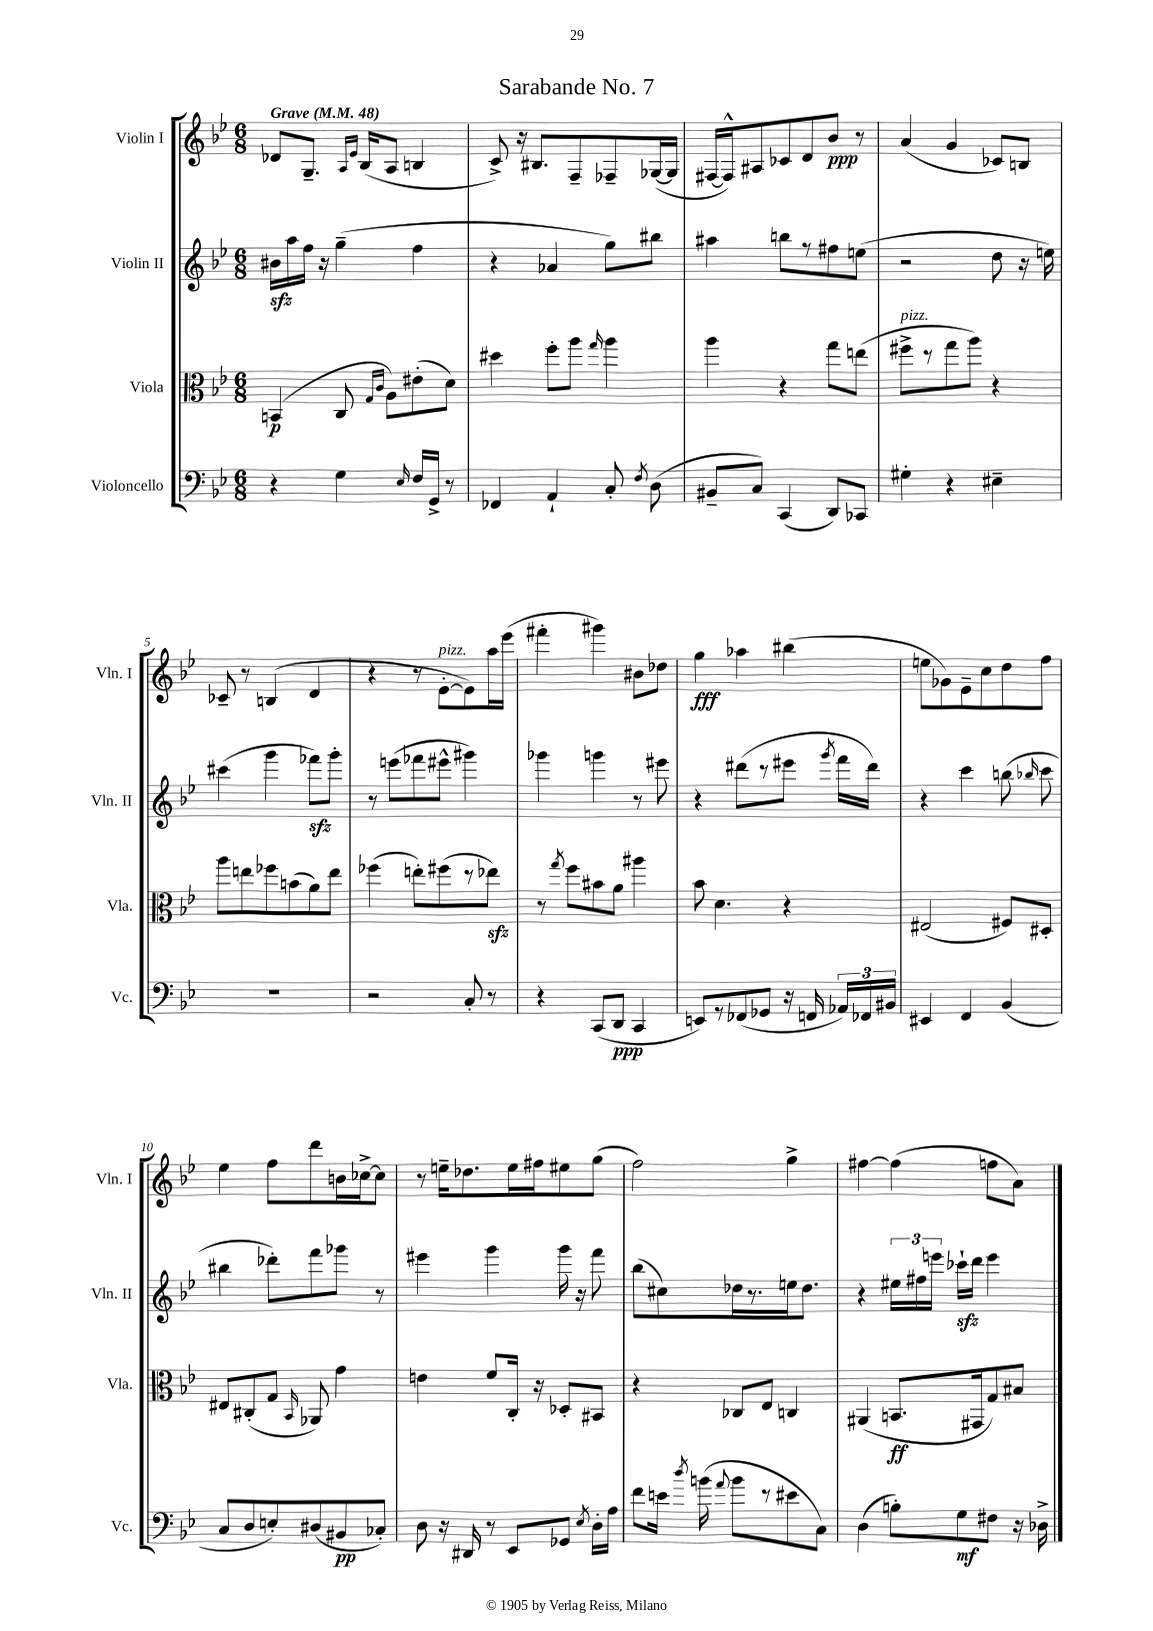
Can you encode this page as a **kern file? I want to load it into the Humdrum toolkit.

**kern	**dynam	**kern	**dynam	**kern	**kern	**dynam
*part4	*part4	*part3	*part3	*part2	*part1	*part1
*staff4	*staff4	*staff3	*staff3	*staff2	*staff1	*staff1
*I"Violoncello	*	*I"Viola	*	*I"Violin II	*I"Violin I	*
*I'Vc.	*	*I'Vla.	*	*I'Vln. II	*I'Vln. I	*
*clefF4	*	*clefC3	*	*clefG2	*clefG2	*
*k[b-e-]	*	*k[b-e-]	*	*k[b-e-]	*k[b-e-]	*
*M6/8	*	*M6/8	*	*M6/8	*M6/8	*
*MM48	*	*MM48	*	*MM48	*MM48	*
=1	=1	=1	=1	=1	=1	=1
!	!	!	!	!	!LO:TX:a:B:t=Grave	!
4r	.	(4BBn/	p	16b#Xzz\LL	8d-X/L	.
.	.	.	.	16aa\	.	.
.	.	.	.	16ff\JJ	8.G~/J	.
.	.	.	.	16r	.	.
4G\	.	8C/	.	(4gg~\	.	.
.	.	.	.	.	16qqA/LL	.
.	.	.	.	.	16qqe-/JJ	.
.	.	.	.	.	(16B-/KL	.
.	.	16qqG/LL	.	.	.	.
.	.	16qqc/JJ	.	.	.	.
.	.	8A\L)	.	.	8A/J	.
16qqE-/	.	.	.	.	.	.
16F/LL	.	(8e#X'\	.	4ff\	4Bn/	.
16GG^/JJ	.	.	.	.	.	.
8r	.	8d\J)	.	.	.	.
=2	=2	=2	=2	=2	=2	=2
4FF-X/	.	4dd#X\	.	4r	8c^/)	.
.	.	.	.	.	16r	.
.	.	.	.	.	8.B#X/L	.
4AA`/	.	8ff'\L	.	4a-X/	.	.
.	.	8aa\J	.	.	8F~/	.
.	.	16qqgg/	.	.	.	.
8C'/	.	4aa\	.	8gg\L)	8F-X~/	.
8qF/	.	.	.	.	.	.
(8D\	.	.	.	8bb#X\J	([16G-X/L	.
.	.	.	.	.	16G-/JJ]	.
=3	=3	=3	=3	=3	=3	=3
8BB#X~/L	.	4aa\	.	4aa#X\	[16F#X/LL	.
.	.	.	.	.	16F#^^/J])	.
8C/J)	.	.	.	.	8A#X/	.
(4CC/	.	4r	.	8bbn\L	8c-X/	.
.	.	.	.	8r	8d/	.
8DD/L)	.	8gg\L	.	8ff#X\	8b-/J	ppp
8CC-X/J	.	(8een\J	.	(8een\J	8r	.
=4	=4	=4	=4	=4	=4	=4
!	!	!LO:TX:a:i:t=pizz.	!	!	!	!
4G#X'\	.	8ff#X^\L	.	2r	(4a/	.
.	.	8r	.	.	.	.
4r	.	8gg\	.	.	4g/	.
.	.	8aa\J)	.	.	.	.
4E#X~\	.	4r	.	8dd\	8c-X/L)	.
.	.	.	.	16r	8Bn/J	.
.	.	.	.	16een\)	.	.
!!LO:LB:g=z
=5	=5	=5	=5	=5	=5	=5
2.r	.	8aa\L	.	(4ccc#X\	8c-X~/	.
.	.	8een\	.	.	8r	.
.	.	8ff-X\	.	4ggg\	(4Bn/	.
.	.	(8bn\	.	.	.	.
.	.	8a\)	.	8fff-Xzz\L)	4d/	.
.	.	8ee\J	.	8ggg'\J	.	.
=6	=6	=6	=6	=6	=6	=6
2r	.	(4ff-X\	.	8r	4r	.
.	.	.	.	(8eeen\L	.	.
.	.	8een'\L)	.	8fff-X\	8r	.
!	!	!	!	!	!LO:TX:a:i:t=pizz.	!
.	.	(8ff#X\	.	8eee#X^^\J	[8e-'\L	.
8C'/	.	8r	.	4ggg#X\)	8e-\])	.
8r	.	8ee-Xzz\J)	.	.	16aa\L	.
.	.	.	.	.	(16eee-\JJ	.
=7	=7	=7	=7	=7	=7	=7
4r	.	8r	.	4ggg-X\	4fff#X'\	.
.	.	8qgg/	.	.	.	.
.	.	8ff\L	.	.	.	.
(8CC/L	.	8b#X\	.	4gggn\	4ggg#X\)	.
8DD/J	ppp	8a\J	.	.	.	.
4CC/	.	4aa#X\	.	8r	8b#X\L	.
.	.	.	.	8eee#X\	8dd-X\J	.
=8	=8	=8	=8	=8	=8	=8
8EEn/L)	.	8b-\	.	4r	4gg\	fff
8r	.	4.d\	.	.	.	.
(8FF-X/	.	.	.	(8ddd#X\L	4aa-X\	.
8GG-X/J	.	.	.	8r	.	.
16r	.	4r	.	8eee#X\J	(4bb#X\	.
16FFn/	.	.	.	.	.	.
.	.	.	.	8qggg/	.	.
24AA-X/LL)	.	.	.	16fff\LL	.	.
24FF-X/	.	.	.	.	.	.
.	.	.	.	16ddd#\JJ)	.	.
24BB#X/JJ	.	.	.	.	.	.
=9	=9	=9	=9	=9	=9	=9
4EE#X/	.	(2E#X/	.	4r	8een\L	.
.	.	.	.	.	8g-X\)	.
4FF/	.	.	.	4ccc\	8e-~\	.
.	.	.	.	.	8cc\	.
(4BB-/	.	8F#X/L)	.	(8bbn\	8dd\	.
.	.	.	.	16qqbb-X/	.	.
.	.	8D#X'/J	.	8ccc\	8ff\J	.
!!LO:LB:g=z
=10	=10	=10	=10	=10	=10	=10
8C/L	.	8E#X/L	.	4bb#X\	4ee-\	.
8D/	.	(8C#X'/	.	.	.	.
8En'/)	.	8G/J	.	8ddd-X'\L)	8ff\L	.
.	.	16qqBB-/	.	.	.	.
(8D#X/	.	8AA-X/)	.	8fff\	8ddd\	.
8BB#X/	pp	4g\	.	8ggg-X\J	16bn\L	.
.	.	.	.	.	[16cc-X^\J	.
8C-X'/J)	.	.	.	8r	8cc-\J]	.
=11	=11	=11	=11	=11	=11	=11
8D\	.	4en\	.	4eee#X\	8r	.
16r	.	.	.	.	16een~\KL	.
16DD#X/	.	.	.	.	8.dd-X\	.
8r	.	8f/L	.	4ggg\	.	.
8EE-/L	.	16C'/Jk	.	.	16ee\L	.
.	.	16r	.	.	16ff#X\J	.
8GG-X/J	.	8D-X'/L	.	16ggg\	8ee#X\	.
.	.	.	.	16r	.	.
8qE-/	.	.	.	.	.	.
16D'\LL	.	8BB#X/J	.	8fff\	(8gg\J	.
16A\JJ	.	.	.	.	.	.
=12	=12	=12	=12	=12	=12	=12
8f\L	.	4r	.	(8bb-\L	2ff\)	.
16en\Jk	.	.	.	8cc#X\)	.	.
8qdd/	.	.	.	.	.	.
(16bn\	.	.	.	.	.	.
8qqa/	.	.	.	.	.	.
8b\L	.	8C-X/L	.	16dd-X\L	.	.
.	.	.	.	8.r	.	.
8r	.	8E-/J	.	.	.	.
8e#X\	.	4Cn/	.	16een\J	4gg^\	.
.	.	.	.	8.dd-\J	.	.
8C\J)	.	.	.	.	.	.
=13	=13	=13	=13	=13	=13	=13
(4D\	.	(4AA#X/	.	4r	[4ff#X\	.
8Bn'\L)	.	8.BBn/L	ff	24ee#X\LL	(4ff#\]	.
.	.	.	.	24ff#X\	.	.
.	.	.	.	24eeen\JJ	.	.
8G\	mf	.	.	16ccc-Xzz`\LL	.	.
.	.	16GG#X/k	.	16ddd\JJ	.	.
8F#X\J	.	8G/)	.	4eee\	8ffn\L	.
16r	.	8B#X/J	.	.	8a\J)	.
16D-X^\	.	.	.	.	.	.
==	==	==	==	==	==	==
*-	*-	*-	*-	*-	*-	*-
